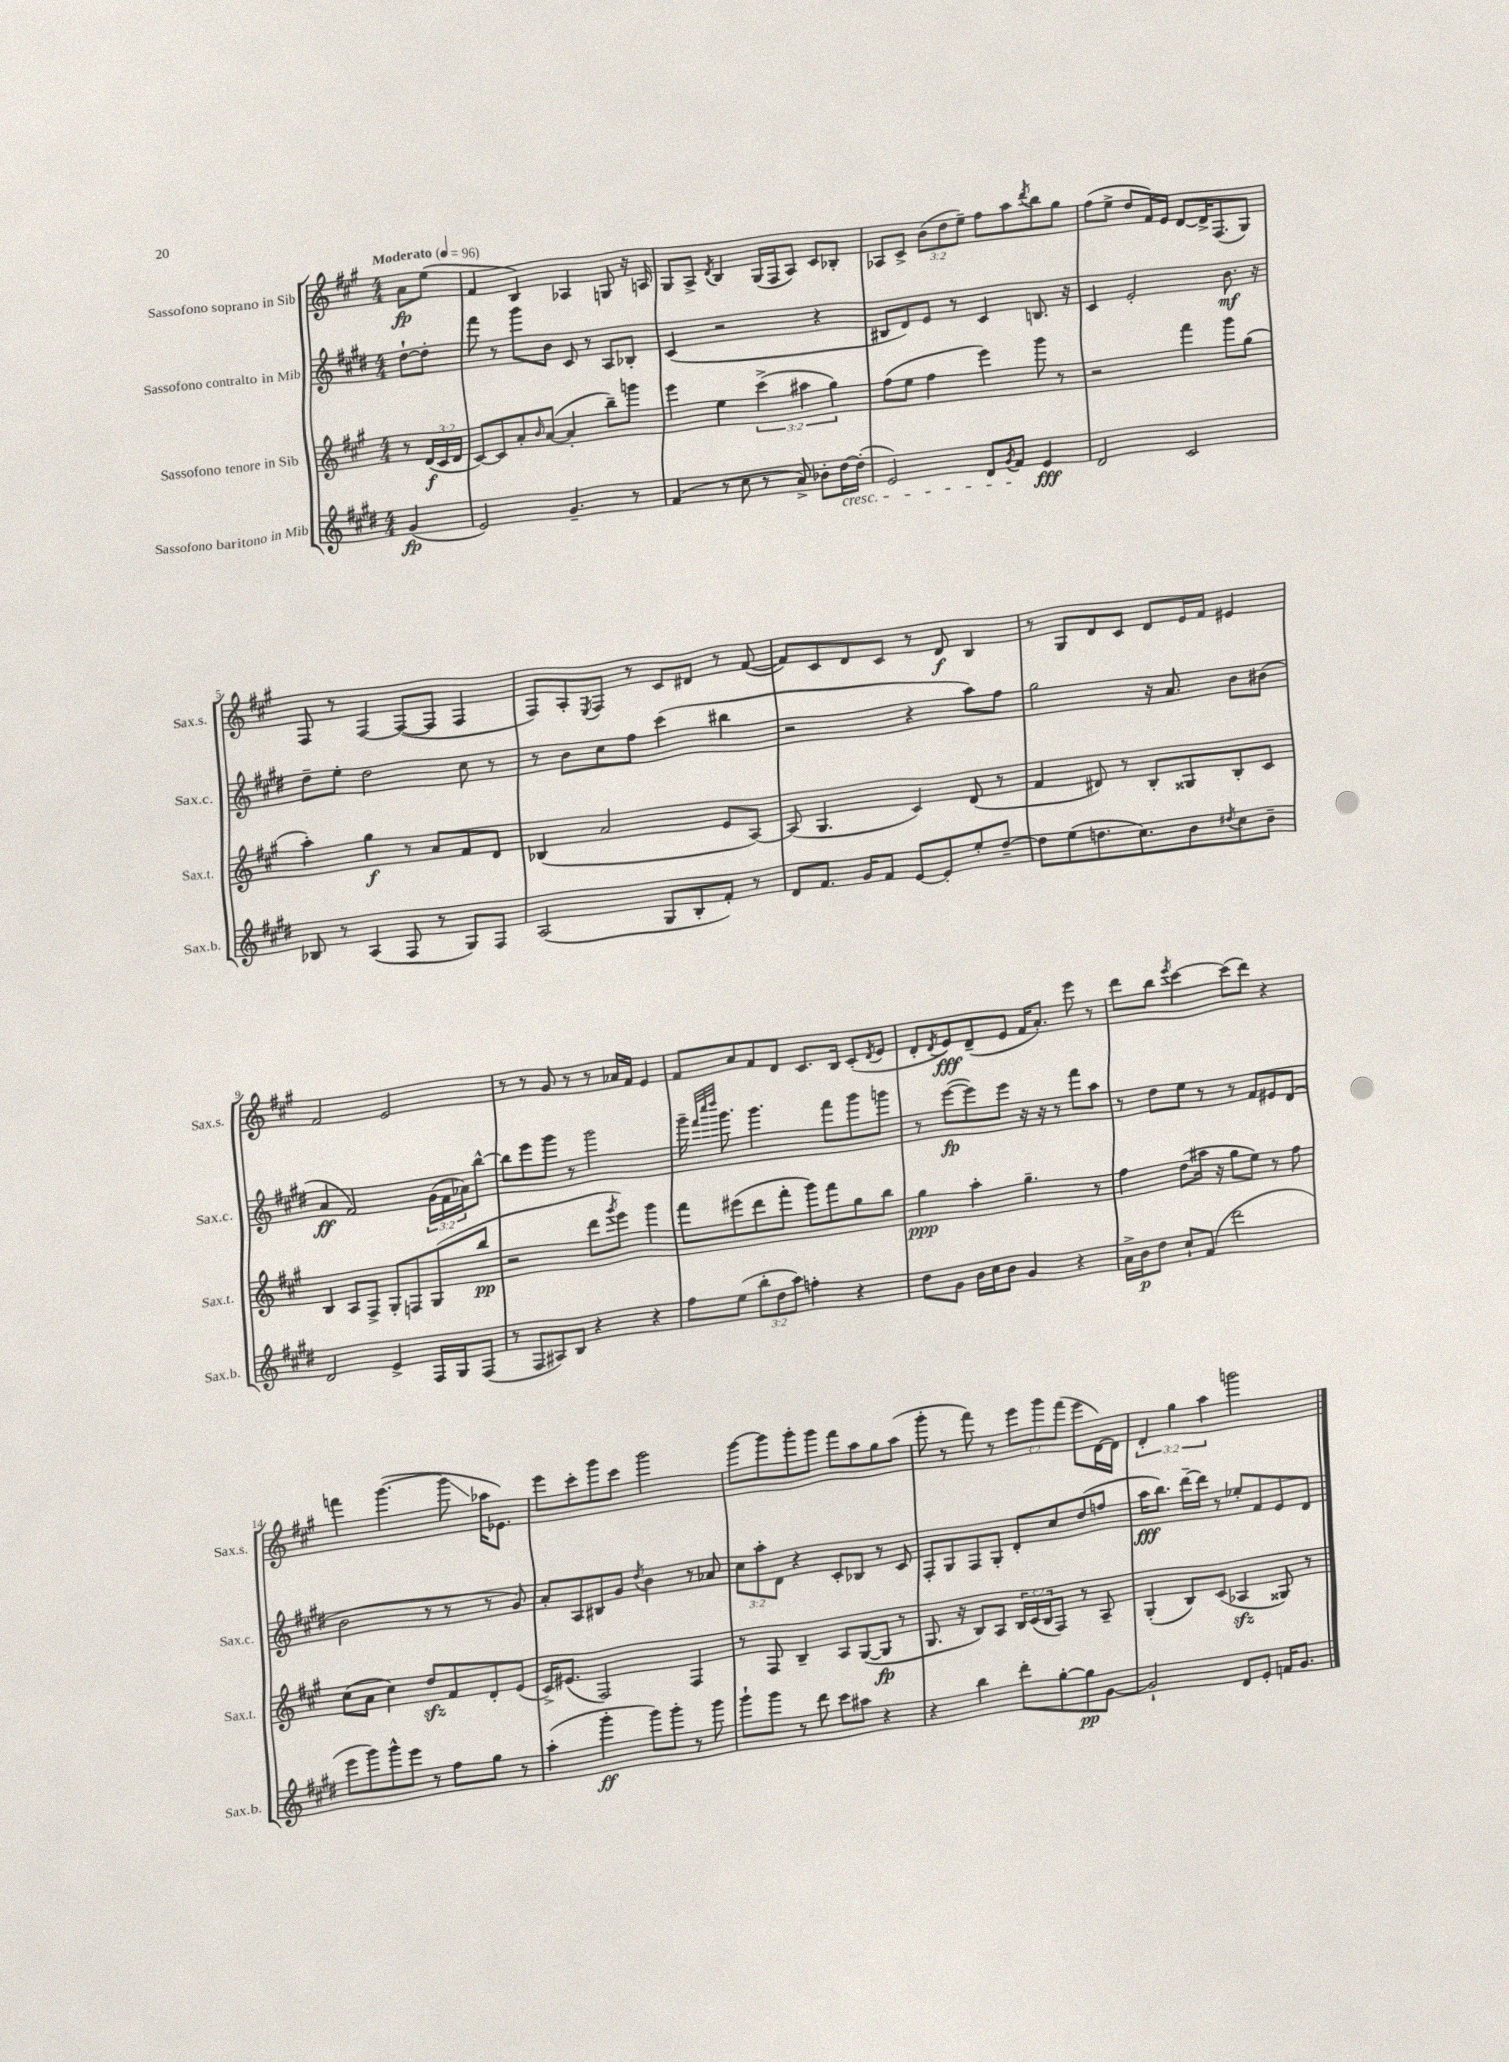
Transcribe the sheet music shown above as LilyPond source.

<<
\new StaffGroup <<
\new Staff = "s0" \with { instrumentName = "Sassofono soprano in Sib" shortInstrumentName = "Sax.s." } {
    \clef treble \key a \major \numericTimeSignature \time 4/4 \override Staff.TupletNumber.text = #tuplet-number::calc-fraction-text \partial 4 \tempo "Moderato" 4 = 96
    a'8\fp e''8( |
    fis'4 b4) aes4 g8 r16 a16 |
    gis8 a8-> \acciaccatura { d'8 } b4 gis16( fis16 a8) cis'8 bes8-. |
    aes8 cis'8-> \tuplet 3/2 { b'8( d''8 e''8--) } fis''8 a''8 \acciaccatura { d'''8 } b''8 gis''8 |
    fis''8( e''8-> d''8 fis'16) e'16 d'8~ d'16-> fis8.( gis8) |
    fis8 r8 fis4~ fis8~( fis8 fis4 |
    fis8) a8-. \acciaccatura { e8 } fis8 r8 cis'8 dis'8 r8 fis'8~( |
    fis'8) cis'8 d'8 cis'8 r8 d'8\f b4 |
    r8 gis8 d'8 cis'8 d'8 e'16 fis'16 eis'4 |
    fis'2 e'2 |
    r8 r8 gis'8 r8 r8 aes'16 fis'16 e'4 |
    fis'8 a'8 fis'8 d'8 cis'8. b16 cis'8-.( \acciaccatura { d'8 } e'8 |
    d'8-. \acciaccatura { d'8 } e'8\fff) d'8--( e'8 fis'16 a'8.-.) e'''8 r8 |
    d'''8 b''8 \acciaccatura { e'''8 } cis'''4~ cis'''8( d'''8) r4 |
    f'''4 gis'''4.~( gis'''8\glissando aes''16 ees'8.) |
    e'''8 cis'''8-. gis'''8 cis'''8 gis'''2 |
    gis'''8~ gis'''8 gis'''8-. gis'''8 fis'''8 a''8 gis''8 a''8( |
    gis'''8-. r8 fis'''8) r8 \tuplet 3/2 { e'''8 gis'''8 fis'''8( } e'''8 d'16~) d'16 |
    \tuplet 3/2 { d'4-. gis''4 a''4 } g'''2 \bar "|." |
}
\new Staff = "s1" \with { instrumentName = "Sassofono contralto in Mib" shortInstrumentName = "Sax.c." } {
    \clef treble \key e \major \numericTimeSignature \time 4/4 \override Staff.TupletNumber.text = #tuplet-number::calc-fraction-text \partial 4
    dis''8~-! dis''8-. |
    fis'''8 r8 gis'''8 b'8 cis'8 r8 a8 bes8-. |
    cis'4( r2 r4 |
    bis8 dis'8) e'8 r8 cis'4 b8. r16 |
    cis'4 e'2-. b'8.\mf r16 |
    dis''8-- e''8-. dis''2 cis''8 r8 |
    r8 b'8 cis''8 fis''8 cis'''4( bis''4 |
    r2 r4 a''8) fis''8 |
    gis''2 r16 a'8. b'8 bis'8( |
    a'4\ff fis'2) \tuplet 3/2 { gis'16( fis'16 aes'16) } b''8~-^ |
    b''8 e'''8 gis'''8 r8 gis'''2 |
    gis'''16-- \grace { fis'''32 cis''''32 dis''''32 } gis'''8. gis'''4. fis'''8 gis'''8 g'''8 |
    r8 e'''8~\fp( e'''8) e'''8 r16 r16 r8 fis'''8 a''8 |
    r8 dis''8 e''8 r8 r8 fis'8 eis'8 dis'8( |
    b'2 r8 r8 r8 gis'8) |
    a'8-. a8 bis8 gis'8 \acciaccatura { dis''8 } b'4 r8 aes'8 |
    \tuplet 3/2 { cis''8 a''8-. dis'8 } r4 cis'8-. bes8 r8 cis'8 |
    fis8-. gis8 fis8 gis8-. dis'8-. cis''8 dis''8( f''8 |
    a''16\fff b''8.) dis'''16~-- dis'''16 r8 ees''8-. fis'8 e'8 dis'8 \bar "|." |
}
\new Staff = "s2" \with { instrumentName = "Sassofono tenore in Sib" shortInstrumentName = "Sax.t." } {
    \clef treble \key a \major \numericTimeSignature \time 4/4 \override Staff.TupletNumber.text = #tuplet-number::calc-fraction-text \partial 4
    r8 \tuplet 3/2 { d'16\f( cis'16 d'16 } |
    cis'8~) cis'8 a'8-. \grace { b'16 } a'8~( a'4-. b''8--) g'''8 |
    e'''4 e''4 \tuplet 3/2 { cis'''4->( ais''4 gis''4) } |
    fis''8( e''8 fis''4 e'''4) gis'''8 r8 |
    r2 fis'''4 gis'''8 gis''8( |
    a''4-.) gis''4\f r8 a'8 fis'8 d'8 |
    bes4( a'2 e'8 a8~) |
    a8( gis4. cis'4) d'8( r8 |
    fis'4 dis'8) r8 b8-. gisis8 b8-. cis'8 |
    b4 a8 fis8-> gis8-. f8 gis8( b''8\pp |
    r2 d'''8 \acciaccatura { gis'''8 } e'''8) gis'''4 |
    fis'''8 eis'''8( d'''8 fis'''8-. gis'''8) fis'''8 gis''8 b''8 |
    gis''4\ppp a''4-. gis''4.-- r8 |
    fis''4 d''8( ais''16 r16 gis''8 e''8) r8 fis''8 |
    cis''8( a'8 cis''4) d''8\sfz fis'8 d'8-. e'8( |
    cis'16->) eis'8.( fis2) fis4 |
    r8 fis8 b4-- a8 gis8~( gis8\fp r8 |
    gis8. r16 b8) a8 \tuplet 3/2 { b16 cis'16( b16 } fis8) r8 a8-- |
    gis4-.( b8) cis'8( aes4\sfz gisis8) r8 \bar "|." |
}
\new Staff = "s3" \with { instrumentName = "Sassofono baritono in Mib" shortInstrumentName = "Sax.b." } {
    \clef treble \key e \major \numericTimeSignature \time 4/4 \override Staff.TupletNumber.text = #tuplet-number::calc-fraction-text \partial 4
    gis'4\fp( |
    e'2) gis'4.-- r8 |
    fis'4( r8 cis''8 r8 a'8->) bes'8-. dis''16~\cresc dis''16-.( |
    e'2) dis'8 \acciaccatura { gis'8 } fis'8\! e'4\fff |
    dis'2 cis'2 |
    bes8 r8 a4( fis8 r8 gis8) fis8 |
    a2( gis8 b8-. fis'8-.) r8 |
    dis'8 fis'8. gis'16 fis'8 e'8~ e'8-. e''8-. dis''8~-- |
    dis''8 e''8( d''8. cis''8.) b'8 \acciaccatura { dis''8 } cis''8 b'8-- |
    dis'2 e'4-> fis16 gis16 fis8( |
    r8 fis8 ais8) b8 r4 r4 |
    fis''8 e''8( \tuplet 3/2 { b''8-. dis''8 a''8) } f''4-. r4 |
    dis''8 gis'8 b'16 cis''16 b'8 gis'4 r4 |
    a'16-> b'16\p dis''8 cis''8-! fis'8( dis'''2 |
    e'''8 gis'''8) gis'''8-^ e'''8 r8 fis''8 gis''8 r8 |
    a''4-.( gis'''4-.\ff gis'''8) gis'''8-. r8 gis'''8 |
    gis'''8-! gis'''8 r8 dis'''8 cis'''8 ais''8 r4 |
    r4 b''4 dis'''8-. gis''8~-. gis''8\pp gis'8~ |
    gis'2-! dis'8 e'8-. f'16 gis'8. \bar "|." |
}
>>
>>
